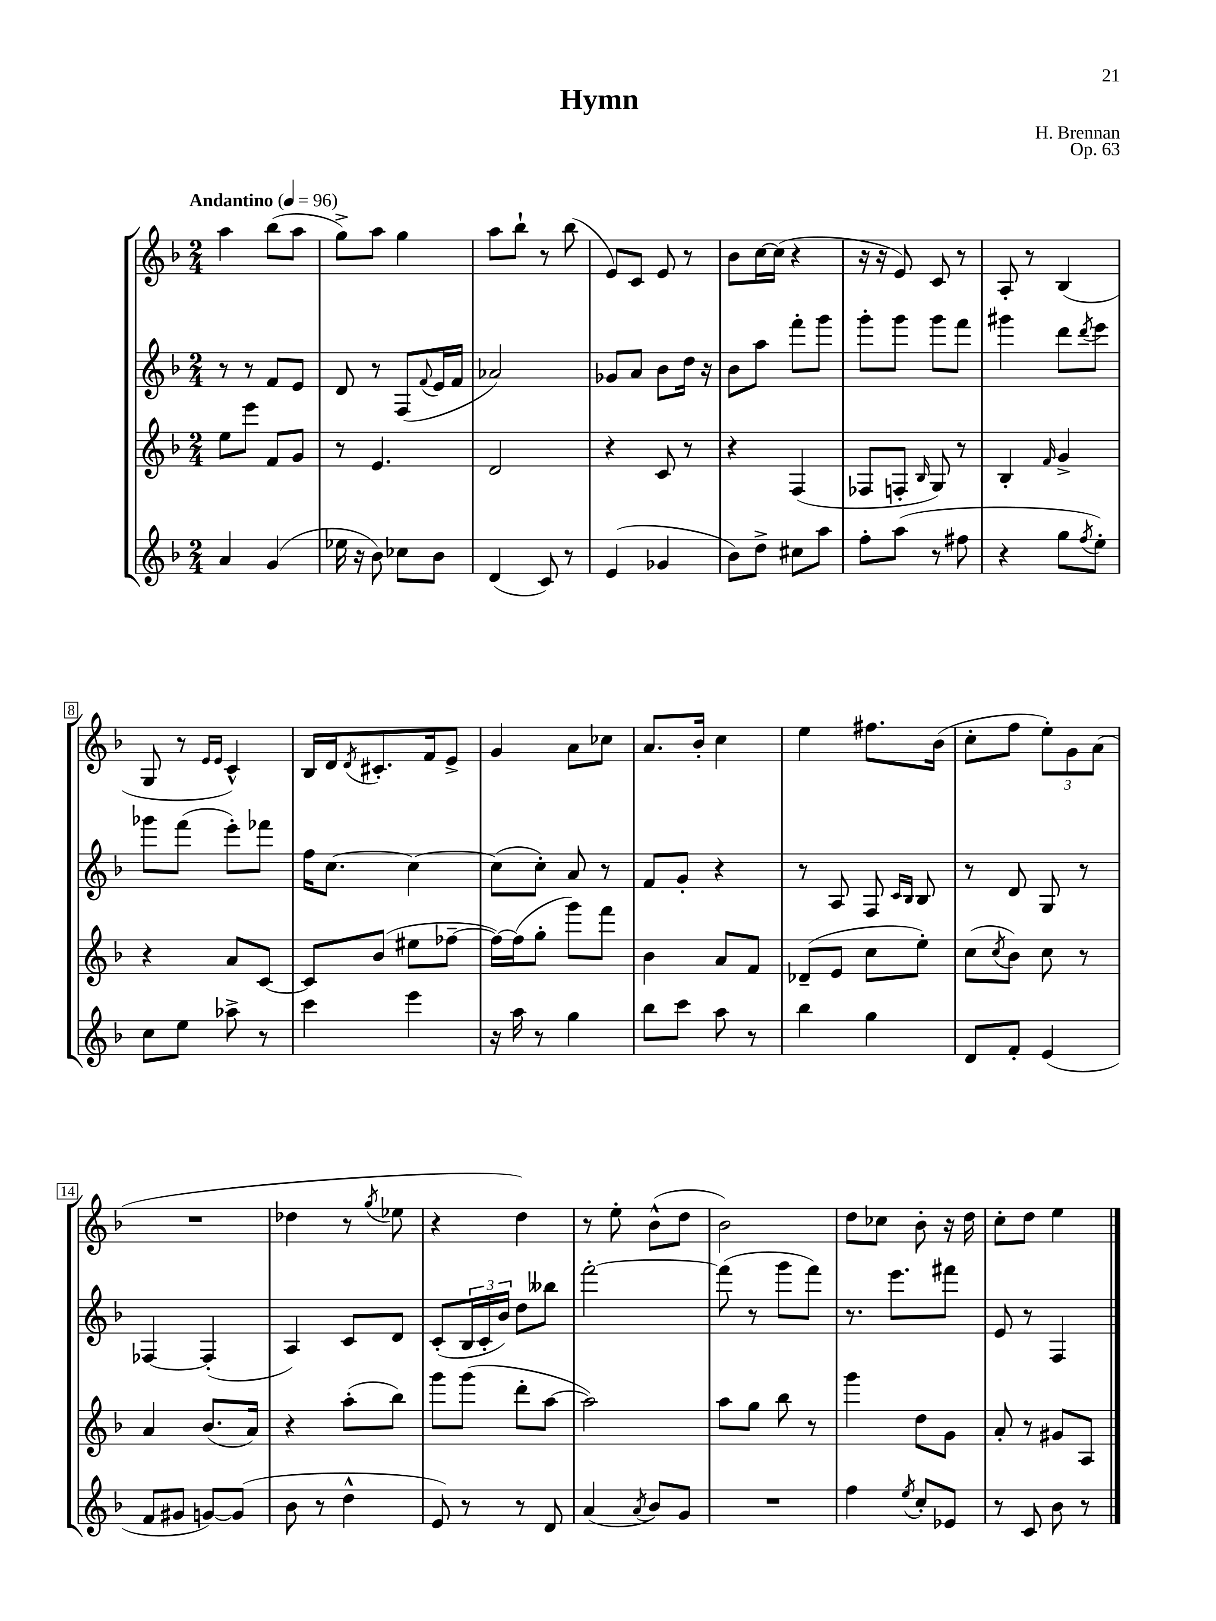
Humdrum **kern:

**kern	**kern	**kern	**kern
*part4	*part3	*part2	*part1
*staff4	*staff3	*staff2	*staff1
*clefG2	*clefG2	*clefG2	*clefG2
*k[b-]	*k[b-]	*k[b-]	*k[b-]
*M2/4	*M2/4	*M2/4	*M2/4
*MM96	*MM96	*MM96	*MM96
=1	=1	=1	=1
!	!	!	!LO:TX:a:B:t=Andantino
4a/	8ee\L	8r	4aa\
.	8eee\J	8r	.
(4g/	8f/L	8f/L	(8bb-\L
.	8g/J	8e/J	8aa\J
=2	=2	=2	=2
16ee-X\	8r	8d/	8gg^\L)
16r	.	.	.
8b-\)	4.e/	8r	8aa\J
8cc-X\L	.	(8F/L	4gg\
.	.	8qqf/	.
8b-\J	.	16e/L	.
.	.	16f/JJ	.
=3	=3	=3	=3
(4d/	2d/	2a-X/)	8aa\L
.	.	.	8bb-`\J
8c/)	.	.	8r
8r	.	.	(8bb-\
=4	=4	=4	=4
(4e/	4r	8g-X/L	8e/L)
.	.	8a/J	8c/J
4g-X/	8c/	8b-\L	8e/
.	8r	16dd\Jk	8r
.	.	16r	.
=5	=5	=5	=5
8b-\L)	4r	8b-\L	8b-\L
8dd^\J	.	8aa\J	[16cc\L
.	.	.	(16cc\JJ]
8cc#X\L	(4F/	8fff'\L	4r
8aa\J	.	8ggg\J	.
=6	=6	=6	=6
8ff'\L	8F-X/L	8ggg'\L	16r
.	.	.	16r
(8aa\J	8Fn'/J	8ggg\J	8e/)
.	16qqB-/	.	.
8r	8G/)	8ggg\L	8c/
8ff#X\	8r	8fff\J	8r
=7	=7	=7	=7
4r	4B-'/	4ggg#X\	8A'/
.	.	.	8r
.	16qqf/	.	.
8gg\L	4g^/	8ddd\L	(4B-/
8qff/	.	8qddd/	.
8ee'\J)	.	8eee\J	.
!!LO:LB:g=z
=8	=8	=8	=8
8cc\L	4r	8ggg-X\L	8G/
8ee\J	.	(8fff\J	8r
.	.	.	16qqe/LL
.	.	.	16qqe/JJ
8aa-X^\	8a/L	8eee'\L)	4c^^/)
8r	[8c/J	8fff-X\J	.
=9	=9	=9	=9
4ccc\	8c/L]	16ff\KL	16B-/LL
.	.	[8.cc\J	16d/J
.	.	.	8qd/
.	(8b-/J	.	8.c#X'/
4eee\	8ee#X\L	4cc\_	.
.	.	.	16f/k
.	[8ff-X~\J	.	8e^/J
=10	=10	=10	=10
16r	16ff-\LL_)	(8cc\L]	4g/
16aa\	(16ff-\J]	.	.
8r	8gg'\J	8cc'\J)	.
4gg\	8ggg\L)	8a/	8a\L
.	8fff\J	8r	8cc-X\J
=11	=11	=11	=11
8bb-\L	4b-\	8f/L	8.a/L
8ccc\J	.	8g'/J	.
.	.	.	16b-'/Jk
8aa\	8a/L	4r	4cc\
8r	8f/J	.	.
=12	=12	=12	=12
4bb-\	(8d-X~/L	8r	4ee\
.	8e/J	8A/	.
4gg\	8cc\L	8F/	8.ff#X\L
.	.	16qqc/LL	.
.	.	16qqB-/JJ	.
.	8ee'\J)	8B-/	.
.	.	.	(16b-\Jk
=13	=13	=13	=13
8d/L	(8cc\L	8r	8cc'\L
.	8qcc/	.	.
8f'/J	8b-\J)	8d/	8ff\J
(4e/	8cc\	8G/	12ee'\L)
.	.	.	12g\
.	8r	8r	.
.	.	.	(12a\J
!!LO:LB:g=z
=14	=14	=14	=14
8f/L	4a/	[4F-X/	2r
8g#X/J	.	.	.
[8gn/L)	(8.b-/L	(4F-'/]	.
(8g/J]	.	.	.
.	16a/Jk)	.	.
=15	=15	=15	=15
8b-\	4r	4A/)	4dd-X\
8r	.	.	.
4dd^^\	(8aa'\L	8c/L	8r
.	.	.	8qgg/
.	8bb-\J)	8d/J	8ee-X\
=16	=16	=16	=16
8e/)	8ggg\L	(8c'/L	4r
8r	(8ggg\J	24B-/L	.
.	.	24c'/	.
.	.	24b-/JJ)	.
8r	8ddd'\L	8dd\L	4dd\)
8d/	[8aa\J	8bb--X\J	.
=17	=17	=17	=17
(4a/	2aa\])	[2fff'\	8r
.	.	.	8ee'\
8qa/	.	.	.
8b-/L)	.	.	(8b-^^\L
8g/J	.	.	8dd\J
=18	=18	=18	=18
2r	8aa\L	(8fff\]	2b-\)
.	8gg\J	8r	.
.	8bb-\	8ggg\L	.
.	8r	8fff\J)	.
=19	=19	=19	=19
4ff\	4ggg\	8.r	8dd\L
.	.	.	8cc-X\J
.	.	8.eee\L	.
8qee/	.	.	.
8cc'/L	8dd\L	.	8b-'\
8e-X/J	8g\J	8fff#X\J	16r
.	.	.	16dd\
=20	=20	=20	=20
8r	8a'/	8e/	8cc'\L
8c/	8r	8r	8dd\J
8b-\	8g#X/L	4F/	4ee\
8r	8A/J	.	.
==	==	==	==
*-	*-	*-	*-
